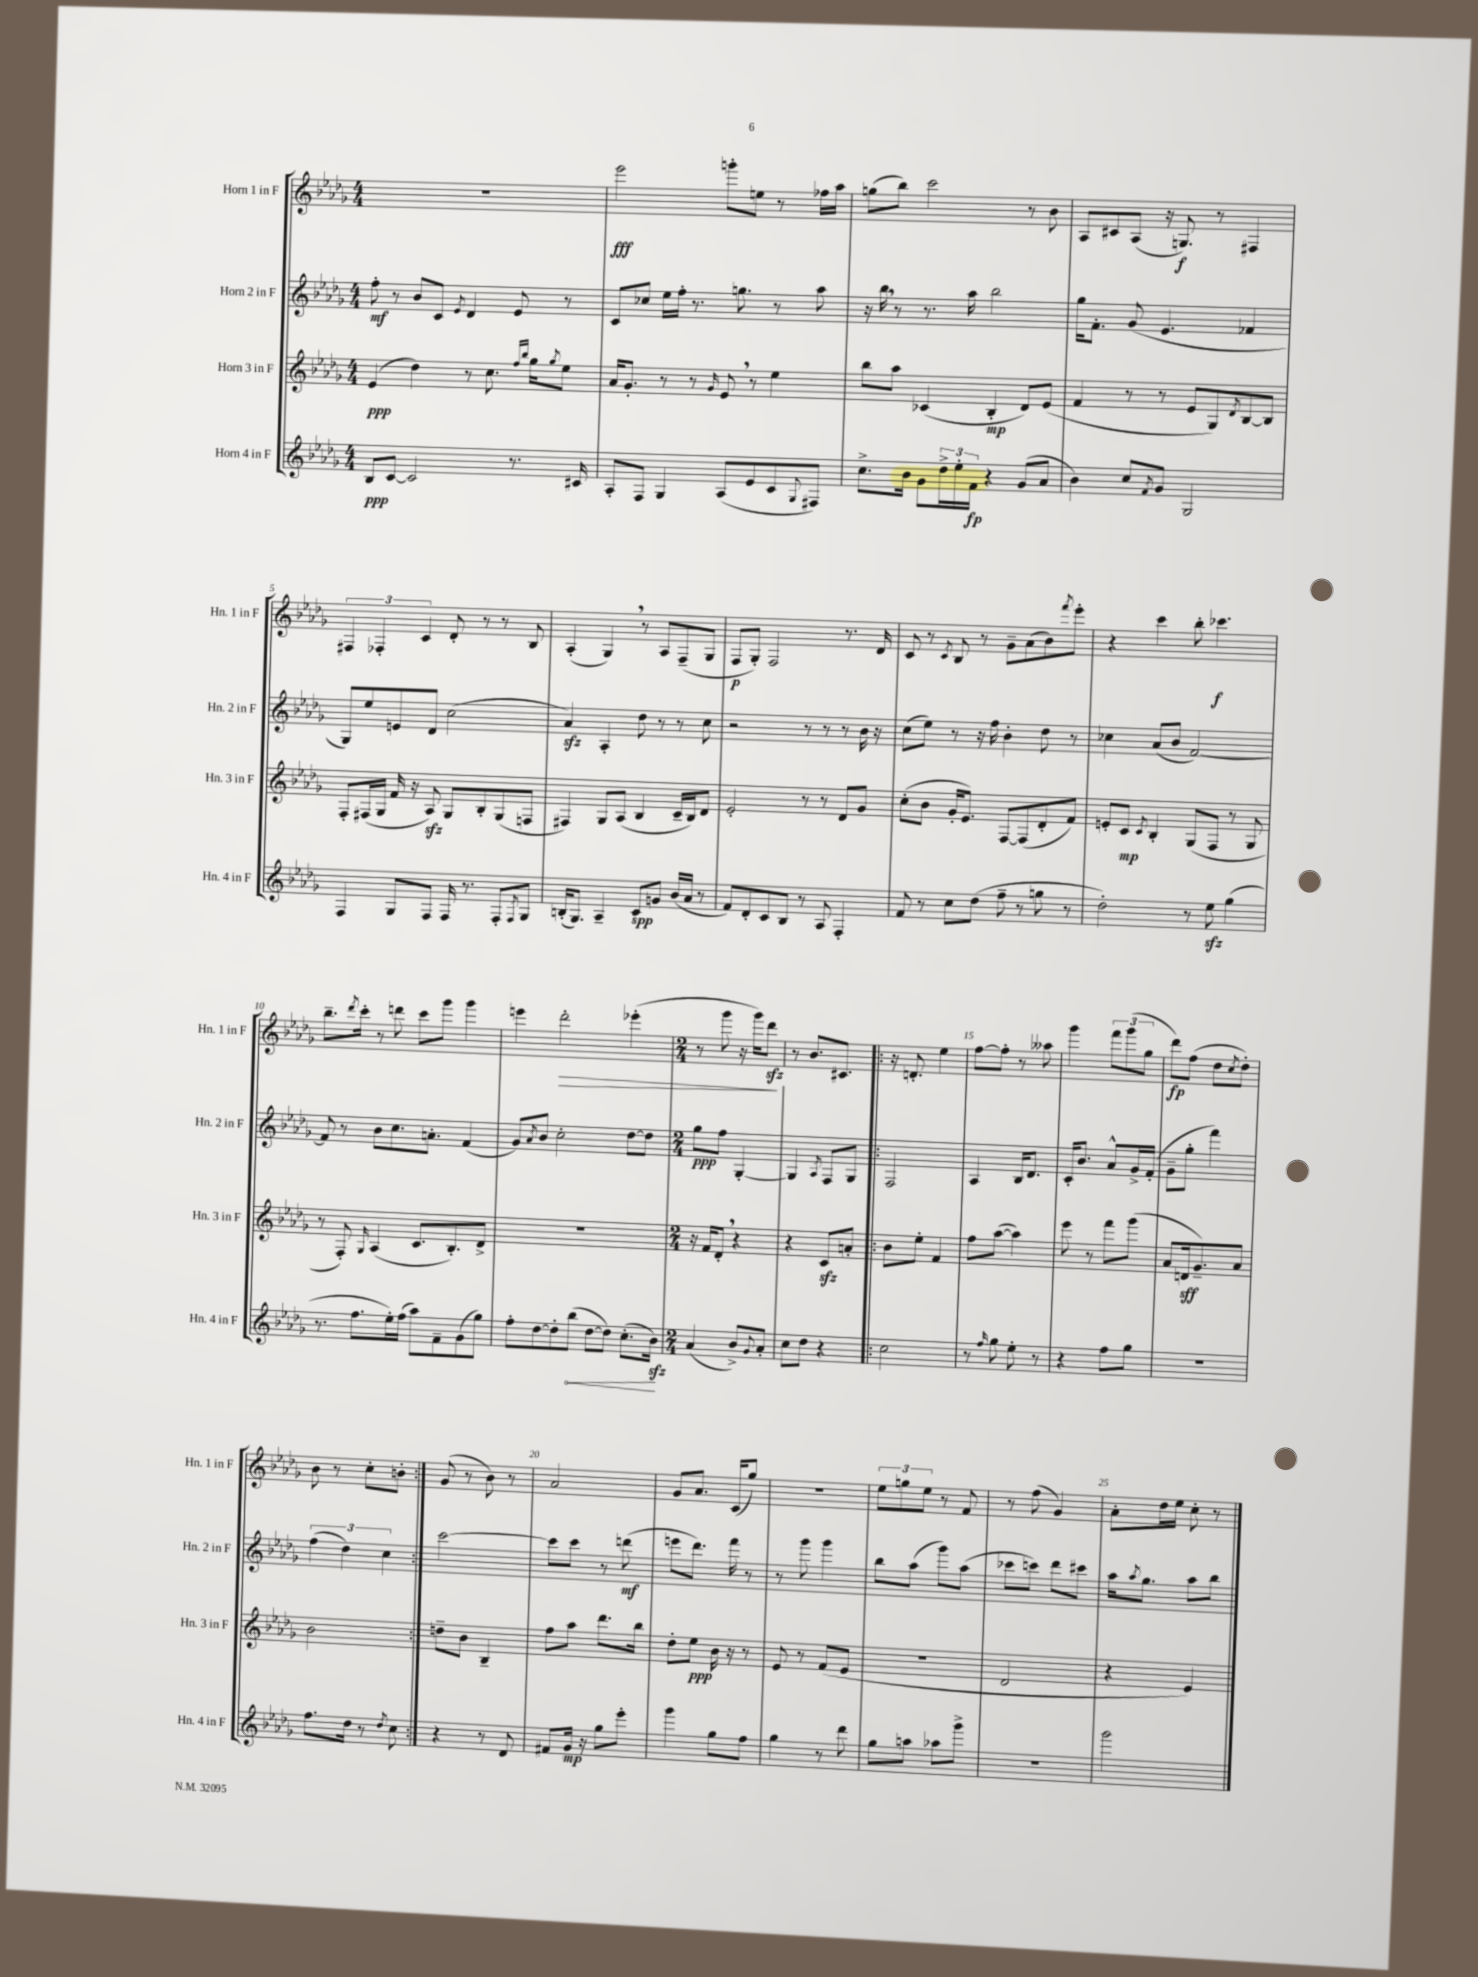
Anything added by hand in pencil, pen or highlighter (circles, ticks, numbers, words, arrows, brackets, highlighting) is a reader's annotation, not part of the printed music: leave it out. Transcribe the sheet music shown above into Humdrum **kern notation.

**kern	**kern	**kern	**kern
*staff4	*staff3	*staff2	*staff1
*clefG2	*clefG2	*clefG2	*clefG2
*k[b-e-a-d-g-]	*k[b-e-a-d-g-]	*k[b-e-a-d-g-]	*k[b-e-a-d-g-]
*M4/4	*M4/4	*M4/4	*M4/4
8B-	(4e-	8ff'	1r
[8c	.	8r	.
2c]	4dd-)	8b-	.
.	.	8c	.
.	.	8qe-	.
.	8r	4d-	.
.	8.cc	.	.
8.r	.	8e-	.
.	16qqff	.	.
.	16qqbb-	.	.
.	16gg-	.	.
.	8qgg-	.	.
.	8ee-	8r	.
16c#	.	.	.
=	=	=	=
8A-'	16a-	8c	2eee-
.	8.g-'	.	.
8F	.	8cc-	.
4G-	8r	16ee-	.
.	.	16ff'	.
.	8r	8.r	.
.	16qqg-	.	.
(8A-	8e-	.	8ggg'
.	.	8.gg	.
8e-	8r	.	8ee
8c	4ee-	8r	8r
8qqG-	.	.	.
8F#)	.	8aa-	16ff-
.	.	.	16aa-
=	=	=	=
8.cc^	8bb-	16r	(8gg
.	.	16bb-	.
.	8aa-	8r	8bb-)
16b-	.	.	.
8g-	(4c-	8.r	2ccc
24dd-^	.	.	.
24ee-'	.	.	.
.	.	16aa-	.
24f	.	.	.
4r	4B-'	2bb-	.
(8g-	8d-)	.	8r
8a-	(8e-	.	8b-
=	=	=	=
4b-)	4f	16gg-	8A-
.	.	8.f'	.
.	.	.	8c#
8cc	8r	(8g-	(8A-
8qf	.	.	.
8g-	8r	4.e-	16r
.	.	.	8.G)
2G-	8e-	.	.
.	8G-)	.	8r
.	8qd-	.	.
.	[8B-	4f-	4F#
.	8B-]	.	.
=	=	=	=
4F	8F'	8G-)	6F#
.	(16F#	8ee-	.
.	.	.	6F-'
.	16G-	.	.
8G-	16f	8e	.
.	16r	.	.
.	.	.	6c
8F	8A-)	8d-	.
16F	8G-	(2cc	8d-'
8.r	.	.	.
.	8B-'	.	8r
8F'	(8G-	.	8r
8qF	.	.	.
8G-	8F	.	8B-
=	=	=	=
(16B'	4F#)	4a-)	(4A-'
8.G-)	.	.	.
4A-~	8G-	4A-'	4G-)
.	(8A-	.	.
8c	4B-	8dd-	8r
8g	.	8r	8A-
(16b-	16c~	8r	(8F~
16a-	16B-)	.	.
8r	8d-	8cc	8G-
=	=	=	=
8f)	2e-'	2r	8F
8d-'	.	.	8G-')
8c	.	.	2F
8B-	.	.	.
8r	8r	8r	.
8A-	8r	8r	.
4F'	8d-	8r	8.r
.	8g-	16b-	.
.	.	16r	16d-
=	=	=	=
8f	(8cc'	(8cc	8c
8r	8b-	8ee-)	8r
.	.	.	8qc
8cc	16g-'	8r	8B-
.	8.e-)	.	.
(8dd-	.	16r	8r
.	.	16ff	.
8ff~	[8F	4b-'	8g-~
8r	(8F]	.	(8a-
8gg	8d-'	8dd-	8b-)
.	.	.	8qfff
8r	8f)	8r	8eee-'
=	=	=	=
2dd-')	8e'	4cc-	4r
.	8c	.	.
.	8qc	.	.
.	4B-'	(8a-	4ccc
.	.	8b-	.
8r	(8G-	[2f)	8bb-'
8ee-	8F	.	4.ccc-
(4gg-	8r	.	.
.	8G-	.	.
=	=	=	=
8.r	8r	8f]	8.bb-~
.	8F')	8r	.
.	.	.	8qddd-
8.ff	.	.	16ccc'
.	16qqG-	.	.
.	(4A-	8b-	8r
16ee-')	.	8.cc	8ddd
(16ff	.	.	.
8aa-)	8.c	.	8ccc
.	.	8.a'	.
8f~	.	.	8ggg-
.	8.B-')	.	.
(8g-	.	(4f	4ggg-
8gg-)	8d-^	.	.
=	=	=	=
8ff'	1r	8g-)	4eee
.	.	8qa-	.
[8dd-	.	8b-	.
8dd-']	.	2cc'	2ddd-'
(8bb-	.	.	.
[8dd-	.	.	.
8dd-])	.	.	.
(8.cc'	.	[8dd-	(4eee-'
.	.	8dd-]	.
16b-)	.	.	.
=	=	=	=
*M2/4	*M2/4	*M2/4	*M2/4
(4a-	16r	8gg-	8r
.	16f	.	.
.	8d-'	8ff	8ggg-
8b-^)	4r	[4G-'	16r
.	.	.	16ggg-)
8qqg-	.	.	.
8a-'	.	.	8ddd-
=	=	=	=
8cc	4r	4G-]	8r
8dd-	.	.	8.b-
.	.	8qA-	.
4r	8c	8F	.
.	.	.	8.c#
.	8a'	8G-	.
=!|:	=!|:	=!|:	=!|:
2cc	8b-	2F	16r
.	.	.	8.d'
.	8ee-'	.	.
.	4f	.	4ee-
=	=	=	=
8r	8ff	4A-	[8ff
16qqff	.	.	.
8gg-	([8aa-	.	8ff']
8ee-'	4aa-])	16B-	8r
.	.	8.d-	.
8r	.	.	8aa--
=	=	=	=
4r	8eee-	16c'	4ggg-
.	.	8.b-	.
.	8r	.	.
8ff	8fff	8a-^^	12fff
.	.	.	(12ggg-
8gg-	(8ggg-	16g-^	.
.	.	.	12gg-
.	.	(16f'	.
=	=	=	=
2r	8a-	8g-~	8ddd-)
.	16d	8gg-'	(8ff
.	8.g-~)	.	.
.	.	4fff)	8dd-
.	.	.	8qcc
.	8a-	.	8dd-')
=	=	=	=
8.ff	2b-	(6ff	8b-
.	.	.	8r
.	.	6dd-)	.
16dd-	.	.	.
8r	.	.	8cc'
.	.	6cc	.
8qdd-	.	.	.
8cc	.	.	8b'
=:|!	=:|!	=:|!	=:|!
4r	8dd~	[2ccc	(8g-
.	8b-	.	8r
8r	4B-~	.	8b-)
8d-	.	.	8r
=	=	=	=
8f#	8ff	8ccc]	2a-
16g-	8aa-	8ccc	.
16r	.	.	.
8gg-	8.ddd-	8r	.
8eee-'	.	(8ddd	.
.	16bb-	.	.
=	=	=	=
4ggg-	8dd-'	8eee	8g-
.	8ee-	8.ddd-)	8.a-
8gg-	16b-	.	.
.	16r	16fff	(16c
8ff	8r	8r	8gg-)
=	=	=	=
4gg-	8e-	8r	2r
.	8r	8ggg-	.
8r	(8f	4ggg-	.
8ddd-	8e-	.	.
=	=	=	=
8gg-	2r	8bb-	12ee-
.	.	.	12gg
8aa	.	(8aa-	.
.	.	.	12ee-
8aa-	.	8ggg-)	8r
8ggg-^	.	(8aa-	8f
=	=	=	=
2r	2d-	8ccc-	8r
.	.	8ccc)	(8ff
.	.	8ddd-	4g-)
.	.	8ccc#	.
=	=	=	=
2ggg-	4r	16aa-	8a-'
.	.	8qaa-	.
.	.	8.gg-	.
.	.	.	16dd-
.	.	.	16ee-
.	4e-)	8aa-	8cc'
.	.	8bb-	8r
==	==	==	==
*-	*-	*-	*-
